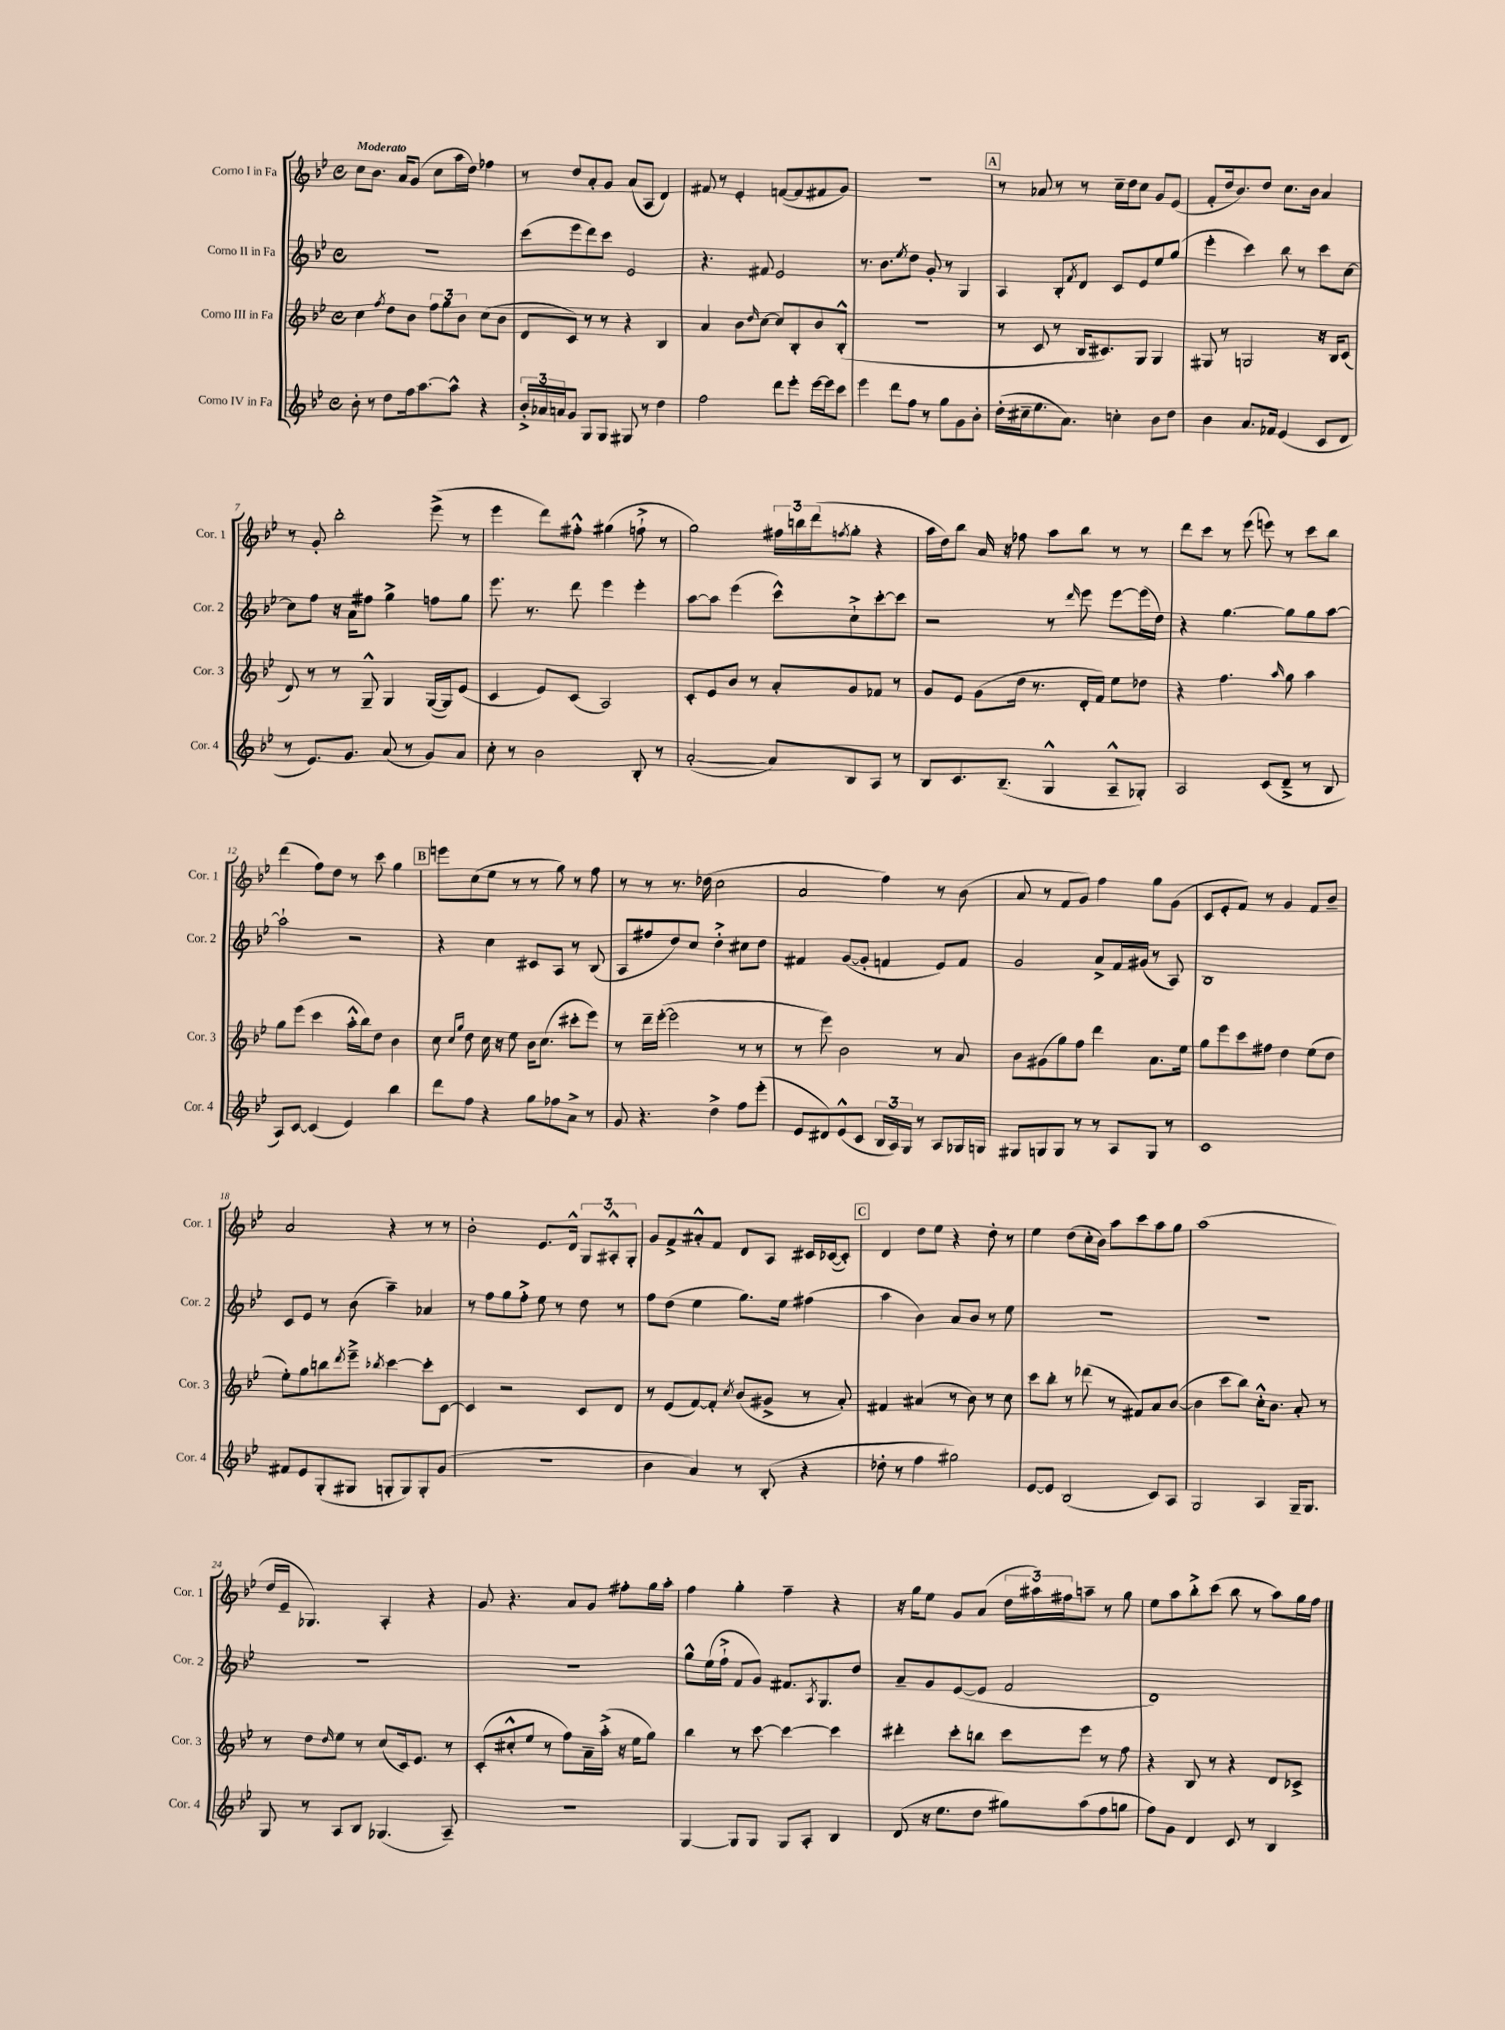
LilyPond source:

<<
\new StaffGroup <<
\new Staff = "s0" \with { instrumentName = "Corno I in Fa" shortInstrumentName = "Cor. 1" } {
    \clef treble \key bes \major \defaultTimeSignature \time 4/4 \tempo "Moderato"
    c''8 bes'8. a'16 g'8( c''8 a''16 d''16) fes''4 |
    r8 d''8 a'8-. g'8 a'8( a8 d'4) |
    fis'8 r8 ees'4-. f'8~( f'8 fis'8 g'8) |
    R1 |
    \mark \markup { \box "A" } r8 aes'8 r8 r8 c''16-- d''16 c''8 g'8 ees'8( |
    f'8-. d''16 bes'8.) d''8 c''8. bes'16 a'4 |
    r8 g'8-. bes''2-. ees'''8->( r8 |
    ees'''4 d'''8) fis''8-.-^ gis''4( f''8-!-> r8 |
    g''2) \tuplet 3/2 { fis''16 b''16 d'''16( } \acciaccatura { f''8 } g''8-. r4 |
    a''16 d''16) bes''8 a'16 r16 fes''8 a''8 bes''8 r8 r8 |
    d'''8 c'''8 r8 ees'''8( e'''8) r8 c'''8 bes''8 |
    d'''4( f''8) d''8 r8 c'''8 g''4 |
    \mark \markup { \box "B" } e'''8 c''8( ees''8 r8 r8 g''8) r8 f''8 |
    r8 r8 r8. des''16( c''2 |
    a'2 f''4) r8 bes'8( |
    a'8 r8 f'8 g'8) f''4 g''8 g'8( |
    c'8 ees'8-. f'8) r8 g'4 f'8 bes'8-- |
    a'2 r4 r8 r8 |
    bes'2-. ees'8. d'16-^ \tuplet 3/2 { g8 ais8-.-^ g8-. } |
    g'8 f'8-> ais'8-.-^ f'8 d'8 a8 cis'16 ces'16~( ces'8-.) |
    \mark \markup { \box "C" } d'4 d''8 ees''8 r4 d''8-. r8 |
    ees''4 d''8( c''16-. bes'16) a''8 c'''8 a''8 g''8 |
    a''1( |
    d''16 ees'16-- ges4.) a4-. r4 |
    g'8 r4. a'8 g'8 fis''8-. g''16 a''16-. |
    f''4 g''4-. f''4-- r4 |
    r16 g''16 ees''8 g'8 a'8( \tuplet 3/2 { d''16 ais''16) fis''16 } a''8-- r8 g''8 |
    ees''8 a''8 bes''8-.-> c'''8( bes''8 r8 a''8) g''16 f''16 \bar "|." |
}
\new Staff = "s1" \with { instrumentName = "Corno II in Fa" shortInstrumentName = "Cor. 2" } {
    \clef treble \key bes \major \defaultTimeSignature \time 4/4
    R1 |
    c'''8( ees'''8 d'''8) c'''8 ees'2 |
    r4. fis'8 ees'2 |
    r8. bes'8. \acciaccatura { ees''8 } d''8 g'8-. r8 g4 |
    \mark \markup { \box "A" } a4 bes8-. \acciaccatura { f'8 } d'8 c'8 ees'8 ees''8 g''8( |
    ees'''4-. c'''4) bes''8 r8 c'''8 c''8~ |
    c''8 f''8 r16 a'16 fis''8 g''4-> f''8 g''8 |
    ees'''8. r8. d'''8 ees'''4 ees'''4-. |
    a''8~ a''8 ees'''4( c'''8-^) c''8-!-> c'''8~-. c'''8 |
    r2 r8 \grace { d'''16 } ees'''8 ees'''8~ ees'''16( d''16) |
    r4 g''4.~ g''8 g''8 a''8~ |
    a''2-! r2 |
    \mark \markup { \box "B" } r4 c''4 cis'8 a8 r8 bes8( |
    a8 fis''8 d''8) c''8 d''4-.-> cis''8 d''8 |
    fis'4 g'8~( g'8-. f'4 ees'8) f'8 |
    g'2 a'8-> f'16 gis'16( r8 a8) |
    bes1 |
    c'8 ees'8 r8 bes'8( a''4--) aes'4 |
    r8 f''8 g''8 f''8-.-> ees''8 r8 d''8 r8 |
    f''8 d''8( ees''4 g''8.) ees''16 fis''4( |
    \mark \markup { \box "C" } a''4 bes'4) a'8 bes'8 r8 ees''8 |
    R1 |
    R1 |
    R1 |
    R1 |
    g''8-^ ees''16( f''16-!-> f'8 g'8) fis'8. \acciaccatura { a8 } g8. d''8 |
    a'8-- g'8 ees'8~( ees'8 f'2 |
    d'1) \bar "|." |
}
\new Staff = "s2" \with { instrumentName = "Corno III in Fa" shortInstrumentName = "Cor. 3" } {
    \clef treble \key bes \major \defaultTimeSignature \time 4/4
    c''4 \acciaccatura { f''8 } d''8 bes'8 \tuplet 3/2 { f''8 g''8 bes'8 } c''8( bes'8 |
    d'8 c'8) r8 r8 r4 bes4 |
    a'4 bes'8 \grace { d''16 } c''8~ c''8 bes8-. bes'8 bes8-.-^( |
    R1 |
    \mark \markup { \box "A" } r8 c'8 r8 bes16 cis'8.) g8 g4 |
    gis8 r8 g2 r16 bes16 c'8( |
    d'8) r8 r8 g8---^ g4 g16~( g16) ees'8( |
    c'4 ees'8) c'8( a2) |
    c'8-. ees'8 bes'8 r8 a'8-. g'8 fes'8 r8 |
    g'8 ees'8 g'8( d''16 r8. d'16-. f'16) ees''8 des''8 |
    r4 f''4. \grace { a''16 } g''8 a''4 |
    g''8 ees'''8( c'''4 a''16-.-^ bes''16) d''8 bes'4 |
    \mark \markup { \box "B" } c''8 \grace { c''16 g''16 } d''8 c''16 r16 ees''8 bes'16 c''8.( cis'''8-. ees'''8) |
    r8 d'''16-- ees'''16~-.( ees'''2 r8 r8 |
    r8 ees'''8) bes'2 r8 a'8 |
    bes'8 gis'8( g''8) f''8 d'''4 a'8. ees''16 |
    g''8 ees'''8 c'''8 fis''8 d''4 ees''8( d''8 |
    ees''8-.) g''8 b''8 \acciaccatura { d'''8 } ees'''8---> \acciaccatura { bes''8 } c'''4~ c'''8-. c'8~ |
    c'4 r2 c'8 d'8 |
    r8 ees'8( f'8~) f'8-. \acciaccatura { c''8 } bes'8( gis'8-> r8 a'8-.) |
    \mark \markup { \box "C" } fis'4 ais'4( r8 bes'8) r8 c''8 |
    c'''8 bes''8-. r8 des'''8( r8 fis'8) a'8 bes'8~( |
    bes'4 c'''8 bes''8) c''16-.-^ bes'8. a'8-. r8 |
    r8 d''8 \grace { d''16 } ees''8 r8 c''8( c'16) ees'8. r8 |
    c'8-.( cis''8-.-^ ees''8 r8 f''8) a'16-- a''16-.->( r16 ees''16 g''8) |
    bes''4 r8 c'''8~ c'''4~ c'''4 |
    dis'''4-. c'''8-. b''8 c'''8 ees'''8 r8 f''8 |
    r4 bes8 r8 r4 d'8 ces'8-> \bar "|." |
}
\new Staff = "s3" \with { instrumentName = "Corno IV in Fa" shortInstrumentName = "Cor. 4" } {
    \clef treble \key bes \major \defaultTimeSignature \time 4/4
    bes'8-. r8 d''8 f''16 a''8.~ a''8-^ r4 |
    \tuplet 3/2 { bes'16-.-> aes'16 a'16 } g'8 g8 g8 gis8 r8 d''4 |
    f''2 d'''8 ees'''8-. ees'''16~ ees'''16 c'''8 |
    ees'''4 d'''8 f''8 r8 g''8 g'8 bes'8-. |
    \mark \markup { \box "A" } d''16-.( cis''16-- ees''8. a'8.) c''4-. bes'8 d''8 |
    bes'4 a'8. fes'16 ees'4( c'8 d'8 |
    r8 ees'8.) g'8. a'8( r8 g'8) a'8 |
    c''8-. r8 bes'2 bes8-. r8 |
    a'2~-.( a'8) bes8 a8 r8 |
    bes8 c'8. bes8.--( g4-^ a8---^ ges8-.) |
    a2 c'8( d'8---> r8 bes8 |
    a8) c'8~ c'4( ees'4) bes''4 |
    \mark \markup { \box "B" } d'''8 f''8 r4 g''8 fes''8 a'8-> r8 |
    g'8 r4. d''4-> f''8 ees'''8-.( |
    ees'8 dis'8) ees'8-^( c'8 \tuplet 3/2 { bes16 a16) g16 } r8 a8 ges16 g16 |
    gis8 g8 g8 r8 r8 a8 g8 r8 |
    c'1 |
    fis'8 ees'8 g8-.( gis8 g8-. g8) g8-. g'8( |
    r1 |
    bes'4 a'4) r8 bes8-.( r4 |
    \mark \markup { \box "C" } des''8-. r8 f''4 gis''2) |
    ees'8~ ees'8 bes2( c'8) a8 |
    g2 a4 g16-- g8. |
    g8 r8 a8 bes8 ges4.( a8--) |
    R1 |
    g4~ g8 g8 g8 a8-. bes4 |
    d'8( r16 ees''8. d''8 gis''8) a''8( f''8 g''8 |
    f''8) g'8 d'4 c'8 r8 bes4 \bar "|." |
}
>>
>>
